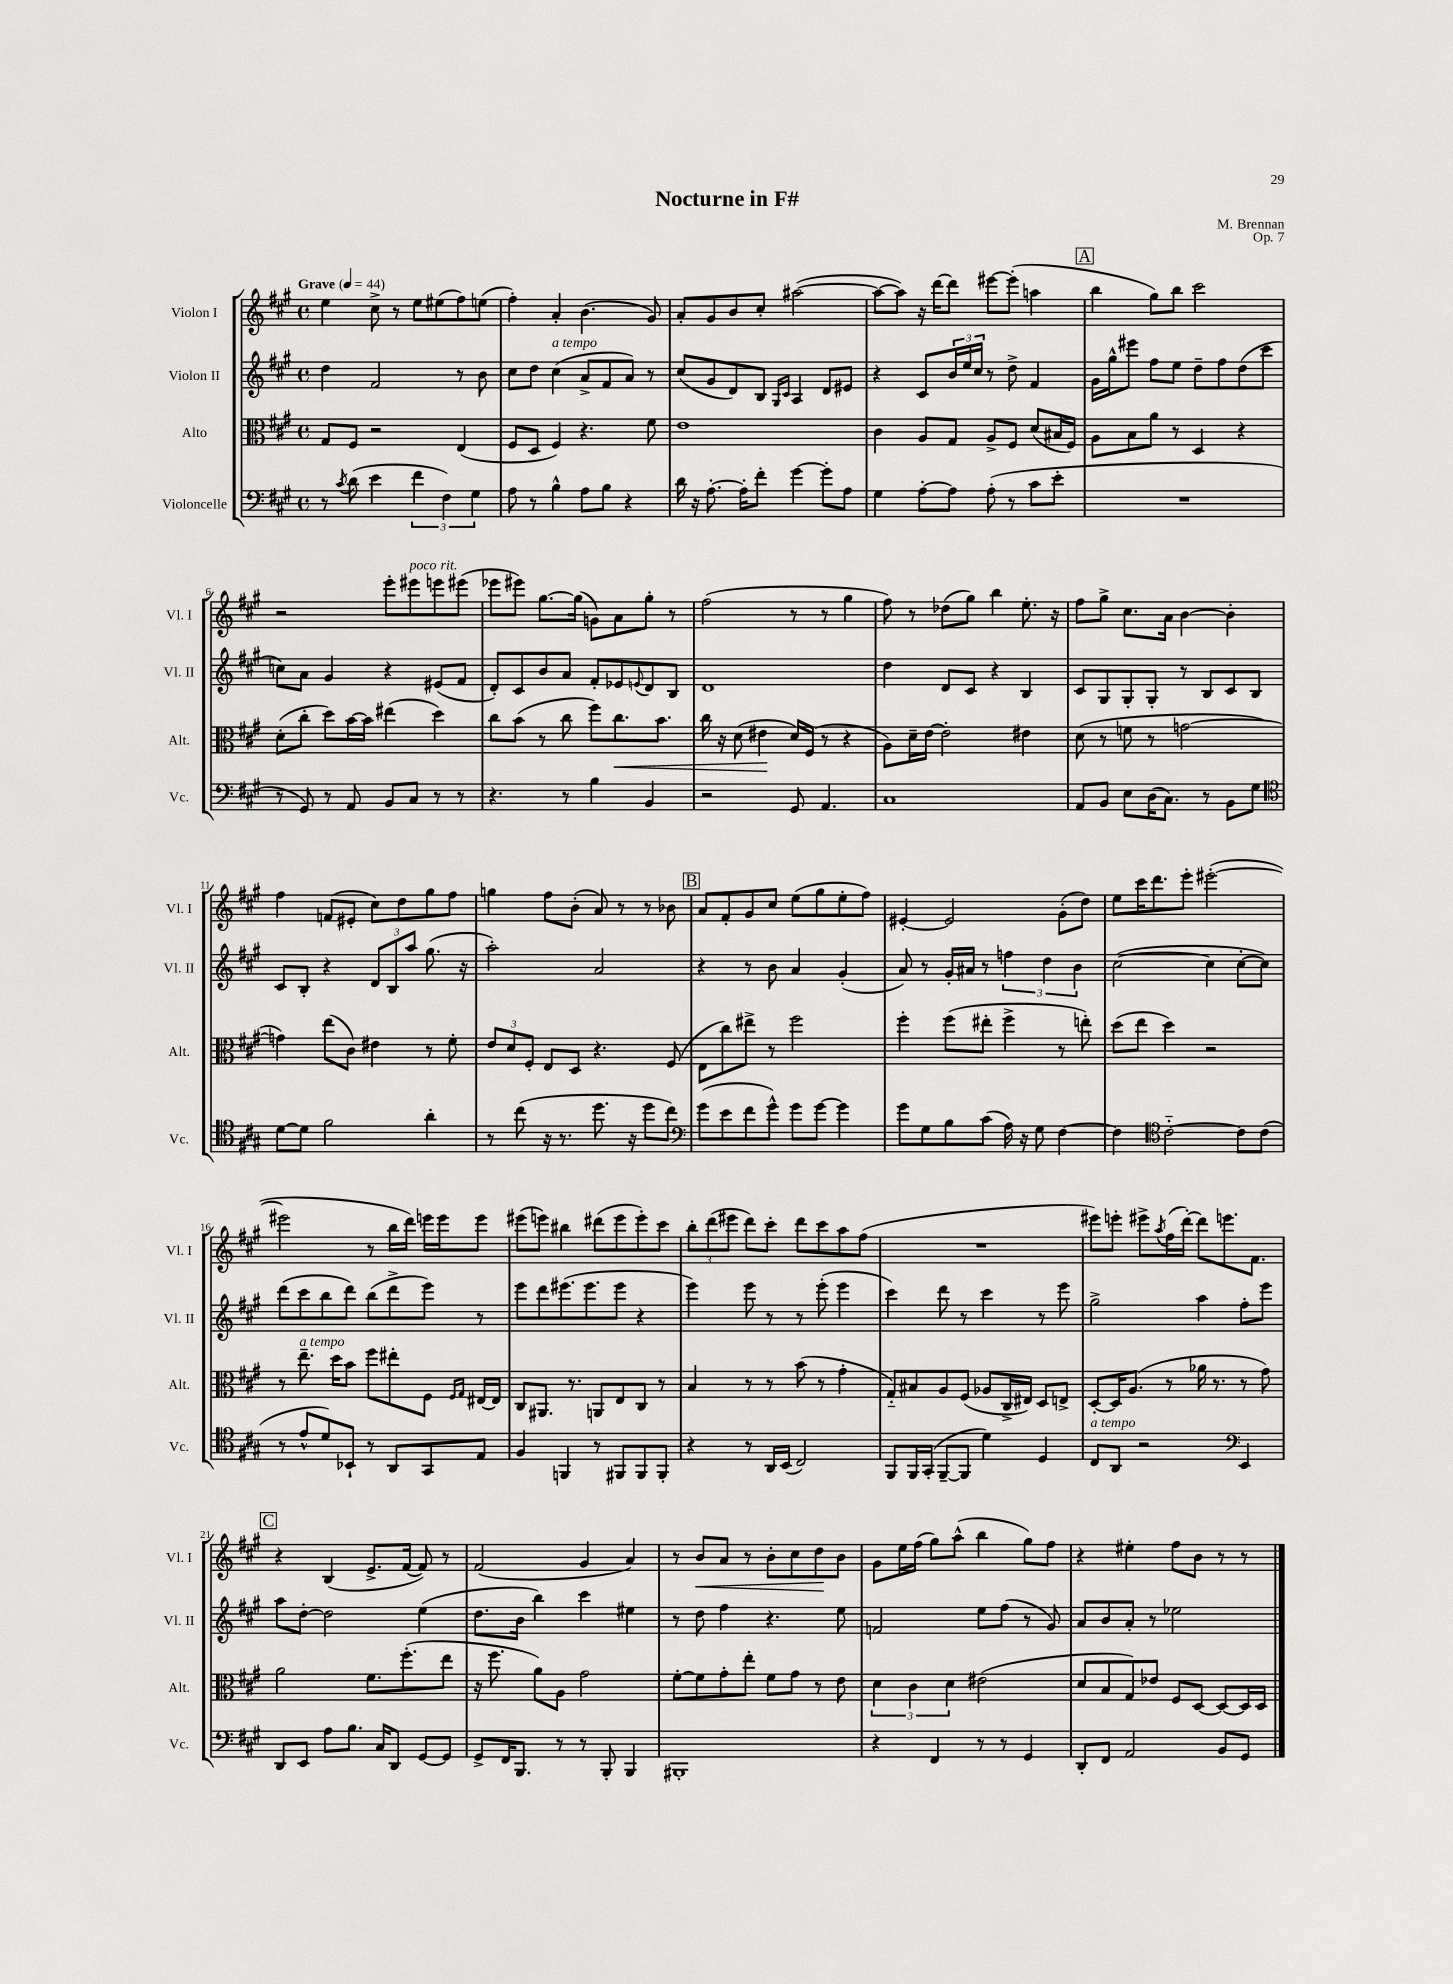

**kern	**kern	**kern	**kern
*staff4	*staff3	*staff2	*staff1
*clefF4	*clefC3	*clefG2	*clefG2
*k[f#c#g#]	*k[f#c#g#]	*k[f#c#g#]	*k[f#c#g#]
*M4/4	*M4/4	*M4/4	*M4/4
*met(c)	*met(c)	*met(c)	*met(c)
*MM44	*MM44	*MM44	*MM44
8r	8G#/L	4dd\	4ee\
8qc#/	.	.	.
(8d\	8F#/J	.	.
4e\	2r	2f#/	8cc#^\
.	.	.	8r
6f#\	.	.	8ee\L
.	.	.	(8ee#\
6F#\)	.	.	.
.	(4E/	8r	8ff#\)
6G#\	.	.	.
.	.	8b\	(8ee\J
=	=	=	=
8A\	8F#/L	8cc#\L	4ff#'\)
8r	8D/J	8dd\J	.
4B^^\	4F#/)	(4cc#\	4a'/
8A\L	4.r	8a^/L	(4.b\
8B\J	.	8f#/	.
4r	.	8a/J)	.
.	8f#\	8r	8g#/)
=	=	=	=
16d\	1e	(8cc#/L	8a'/L
16r	.	.	.
[8.A'\	.	8g#/	8g#/
.	.	8d/)	8b/
16A'\]LK	.	.	.
8f#'\J	.	8B/J	8cc#'/J
.	.	16qqG#/LL	.
.	.	16qqc#/JJ	.
[4g#\	.	4A/	([2aa#\
8g#'\]L	.	8d/L	.
8A\J	.	8e#/J	.
=	=	=	=
4G#\	4c#\	4r	8aa#\_L
.	.	.	8aa#\]J)
[8A'\L	8A/L	8c#/L	16r
.	.	.	[16ddd\LK
8A\]J	8G#/J	24b/L	8ddd\]J
.	.	24ee/	.
.	.	24cc#/JJ	.
(8A'\	8A^/L	8r	[8eee#\L
8r	8F#/J	8dd^\	(8eee#'\]J
8c#\L	(8d/L	4f#/	4aa\
8e'\J	16B#/L	.	.
.	16F#/JJ)	.	.
=	=	=	=
1r	8A\L	16g#\LL	4bb\
.	.	16gg#^^\J	.
.	8B\	8eee#\J	.
.	8a\J	8ff#\L	8gg#\L)
.	8r	8ee\J	8bb\J
.	4D/	8dd~\L	2ccc#\
.	.	8ff#\	.
.	4r	(8dd\	.
.	.	8ccc#\J	.
=	=	=	=
8r	(8d'\L	8cc\L)	2r
8GG#/)	8cc#'\J	8a\J	.
8r	8dd\L)	4g#/	.
8AA/	[16b\L	.	.
.	16b\]JJ	.	.
8BB/L	(4ee#\	4r	8eee'\L
8C#/J	.	.	8eee#\
8r	4dd\)	(8e#/L	8eee\
8r	.	8f#/J	(8eee#\J
=	=	=	=
4.r	8cc#\L	8d'/L)	8eee-\L
.	(8b\J	8c#/	8eee#\J)
.	8r	8b/	[8.gg#\L
8r	8cc#\	8a/J	.
.	.	.	(16gg#\]Jk
4B\	8ff#\L)	8f#'/L	8g\L)
.	8.cc#\	8e-/	8a\
.	.	8qqe/	.
4BB/	.	8d/	8gg#'\J
.	8.b\J	.	.
.	.	8B/J	8r
=	=	=	=
2r	16cc#\	1d	(2ff#\
.	16r	.	.
.	(8d\	.	.
.	4e#\	.	.
8GG#/	16d/LL)	.	8r
.	(16F#/JJ	.	.
4.AA/	8r	.	8r
.	4r	.	4gg#\
=	=	=	=
1C#	8A\L)	4dd\	8ff#\)
.	16d~\L	.	8r
.	[16e\JJ	.	.
.	2e'\]	8d/L	(8dd-\L
.	.	8c#/J	8gg#\J)
.	.	4r	4bb\
.	4e#\	4B/	8.ee'\
.	.	.	16r
=	=	=	=
8AA/L	(8d\	8c#/L	8ff#\L
8BB/J	8r	8G#/	8gg#^\J
8E\L	8f\	8G#'/	8.cc#\L
(16D\K	8r	8G#'/J	.
8.C#\J)	.	.	16a\Jk
.	[2g\	8r	[4b\
8r	.	8B/L	.
8BB\L	.	8c#/	4b'\]
8G#\J	.	8B/J	.
=	=	=	=
*clefC4	*	*	*
[8d\L	4g\])	8c#/L	4ff#\
8d\]J	.	8B'/J	.
2f#\	(8ee\L	4r	(8f/L
.	8c#\J)	.	8e#'/J
.	4e#\	12d/L	8cc#\L)
.	.	12B/	.
.	.	.	8dd\
.	.	12aa/J	.
4a'\	8r	(8.gg#\	8gg#\
.	8f#'\	.	8ff#\J
.	.	16r	.
=	=	=	=
8r	12e/L	2aa'\)	4gg\
.	12d/	.	.
(8cc#\	.	.	.
.	12F#'/J	.	.
16r	8E/L	.	8ff#\L
8.r	.	.	.
.	8D/J	.	(8b'\J
8.dd\	4.r	2a/	8a/)
.	.	.	8r
16r	.	.	.
8dd\L	.	.	8r
8cc#\J)	(8F#/	.	8b-\
=	=	=	=
*clefF4	*	*	*
(8g#\L	8E\L	4r	8a/L
8e\	8cc#\)	.	8f#'/
8f#\	8ee#^\J	8r	8g#/
8g#^^\J)	8r	8b\	8cc#/J
8g#\L	2ff#\	4a/	(8ee\L
[8g#\J	.	.	8gg#\
4g#\]	.	(4g#'/	8ee'\
.	.	.	8ff#\J)
=	=	=	=
8g#\L	4ff#'\	8a/)	[4e#'/
8G#\	.	8r	.
8B\	(8ff#\L	16g#'/LL	2e#/]
.	.	16a#/JJ	.
(8c#\J	8ee#'\J	8r	.
16A\)	4ff#^\	6ff\	.
16r	.	.	.
8G#\	.	.	.
.	.	6dd\	.
[4F#\	8r	.	(8g#'\L
.	.	6b\	.
.	8ee'\)	.	8dd\J)
=	=	=	=
4F#\]	(8dd\L	([2cc#\	8ee\L
.	8ee\J	.	16ccc#\K
.	.	.	8.ddd\
*clefC4	*	*	*
[2c#'~\	4dd\)	.	.
.	.	.	8eee'\J
.	2r	4cc#\]	([2eee#'\
8c#\]L	.	[8cc#'\L	.
(8c#\J	.	8cc#\]J)	.
=	=	=	=
8r	8r	(8ddd\L	2eee#\]
8e^^/L	8.ee~\	8ccc#\	.
8d/)	.	8bb\	.
.	16dd\LK	.	.
8BB-`/J	8b\J	8ddd\J)	.
8r	8ff#\L	(8bb\L	8r
8AA/L	8ee#'\	8ddd^\	16bb\LL
.	.	.	16ddd\JJ)
8GG#/	8F#\J	8eee\J)	16eee\LL
.	.	.	16eee\J
.	16qqF#/LL	.	.
.	16qqG#/JJ	.	.
8E/J	[16E#/LL	8r	8eee\J
.	16E#/]JJ	.	.
=	=	=	=
4F#/	8C#/L	8eee\L	(8eee#\L
.	8.AA#/J	8ddd\	8eee\J)
4FF/	.	(8.eee#\	4bb#\
.	8.r	.	.
.	.	8.eee#\	.
8r	8AA/L	.	(8ddd#\L
8FF#/L	8E/	8eee#\J	8eee\
8FF#/	8C#/J	4r	8eee'\)
8FF#'/J	8r	.	8ccc#\J
=	=	=	=
4r	4B/	4eee\)	12bb'\L
.	.	.	(12ddd\
.	.	.	12eee#\J
8r	8r	8eee\	8ddd\L)
16AA/LL	8r	8r	8ccc#'\J
(16BB/JJ	.	.	.
2C#/)	(8b\	8r	8ddd\L
.	8r	(8eee'\	8ccc#\
.	4g#'\	4eee\	8aa\
.	.	.	(8ff#\J
=	=	=	=
8FF#/L	8G#'~/L)	4ccc#\)	1r
16FF#/L	8B#/	.	.
(16GG#'/JJ	.	.	.
[8FF#~/L	8A/	8ddd\	.
8FF#/]J	(8F#/J	8r	.
4d\)	8A-/L	4ccc#\	.
.	16C#^/L	.	.
.	16E#/JJ)	.	.
4D/	8D/L	8r	.
.	8E^/J	8eee\	.
=	=	=	=
8C#/L	[8D'/L	2gg#^\	8eee#\L)
8AA/J	16D/]K	.	8eee'\J
.	(8.A/J	.	.
2r	.	.	8eee#^\L
.	.	.	8qaa/
.	8r	.	(16ff#\L
.	.	.	[16ddd'\JJ)
.	16a-\	4aa\	8ddd\]L
.	8.r	.	.
.	.	.	8.eee\
*clefF4	*	*	*
4EE/	8r	8ff#'\L	.
.	.	.	8.f#\J
.	8g#\)	8eee\J	.
=	=	=	=
8DD/L	2a\	8aa\L	4r
8EE/J	.	[8dd'\J	.
8A\L	.	2dd\]	(4B/
8.B\J	.	.	.
.	8.f#\L	.	8.e^/L
16C#/LK	.	.	.
8DD/J	.	.	.
.	(8.ff#'\	.	[16f#/Jk
[8GG#/L	.	(4ee\	8f#/])
8GG#/]J	8ee\J	.	8r
=	=	=	=
8GG#^/L	16r	8.dd\L	(2f#/
.	8.ff#\	.	.
16FF#/K	.	.	.
8.BBB/J	.	16b\Jk	.
.	8a\L)	4bb\)	.
8r	8A\J	.	.
8r	2g#\	4ccc#\	4g#/
8BBB'/	.	.	.
4BBB/	.	4ee#\	4a/)
=	=	=	=
1BBB#'	[8f#'\L	8r	8r
.	8f#\]	8dd\	8b/L
.	8g#'\	4ff#\	8a/J
.	8ee'\J	.	8r
.	8f#\L	4.r	8b'\L
.	8g#\J	.	8cc#\
.	8r	.	8dd\
.	8e\	8ee\	8b\J
=	=	=	=
4r	6d\	2f/	8g#\L
.	.	.	16ee\L
.	6c#\	.	.
.	.	.	(16ff#\JJ
4FF#/	.	.	8gg#\L)
.	6d\	.	.
.	.	.	(8aa^^\J
8r	(2e#\	8ee\L	4bb\
8r	.	(8ff#\J	.
4GG#/	.	8r	8gg#\L)
.	.	8g#/)	8ff#\J
=	=	=	=
8DD'/L	8d/L	8a/L	4r
8FF#/J	8B/	8b/	.
2AA/	8G#/)	8a'/J	4ee#'\
.	8e-/J	8r	.
.	8F#/L	2ee-\	8ff#\L
.	[8D/J	.	8b\J
8BB/L	8D/_L	.	8r
8GG#/J	16D/]L	.	8r
.	16D/JJ	.	.
==	==	==	==
*-	*-	*-	*-
